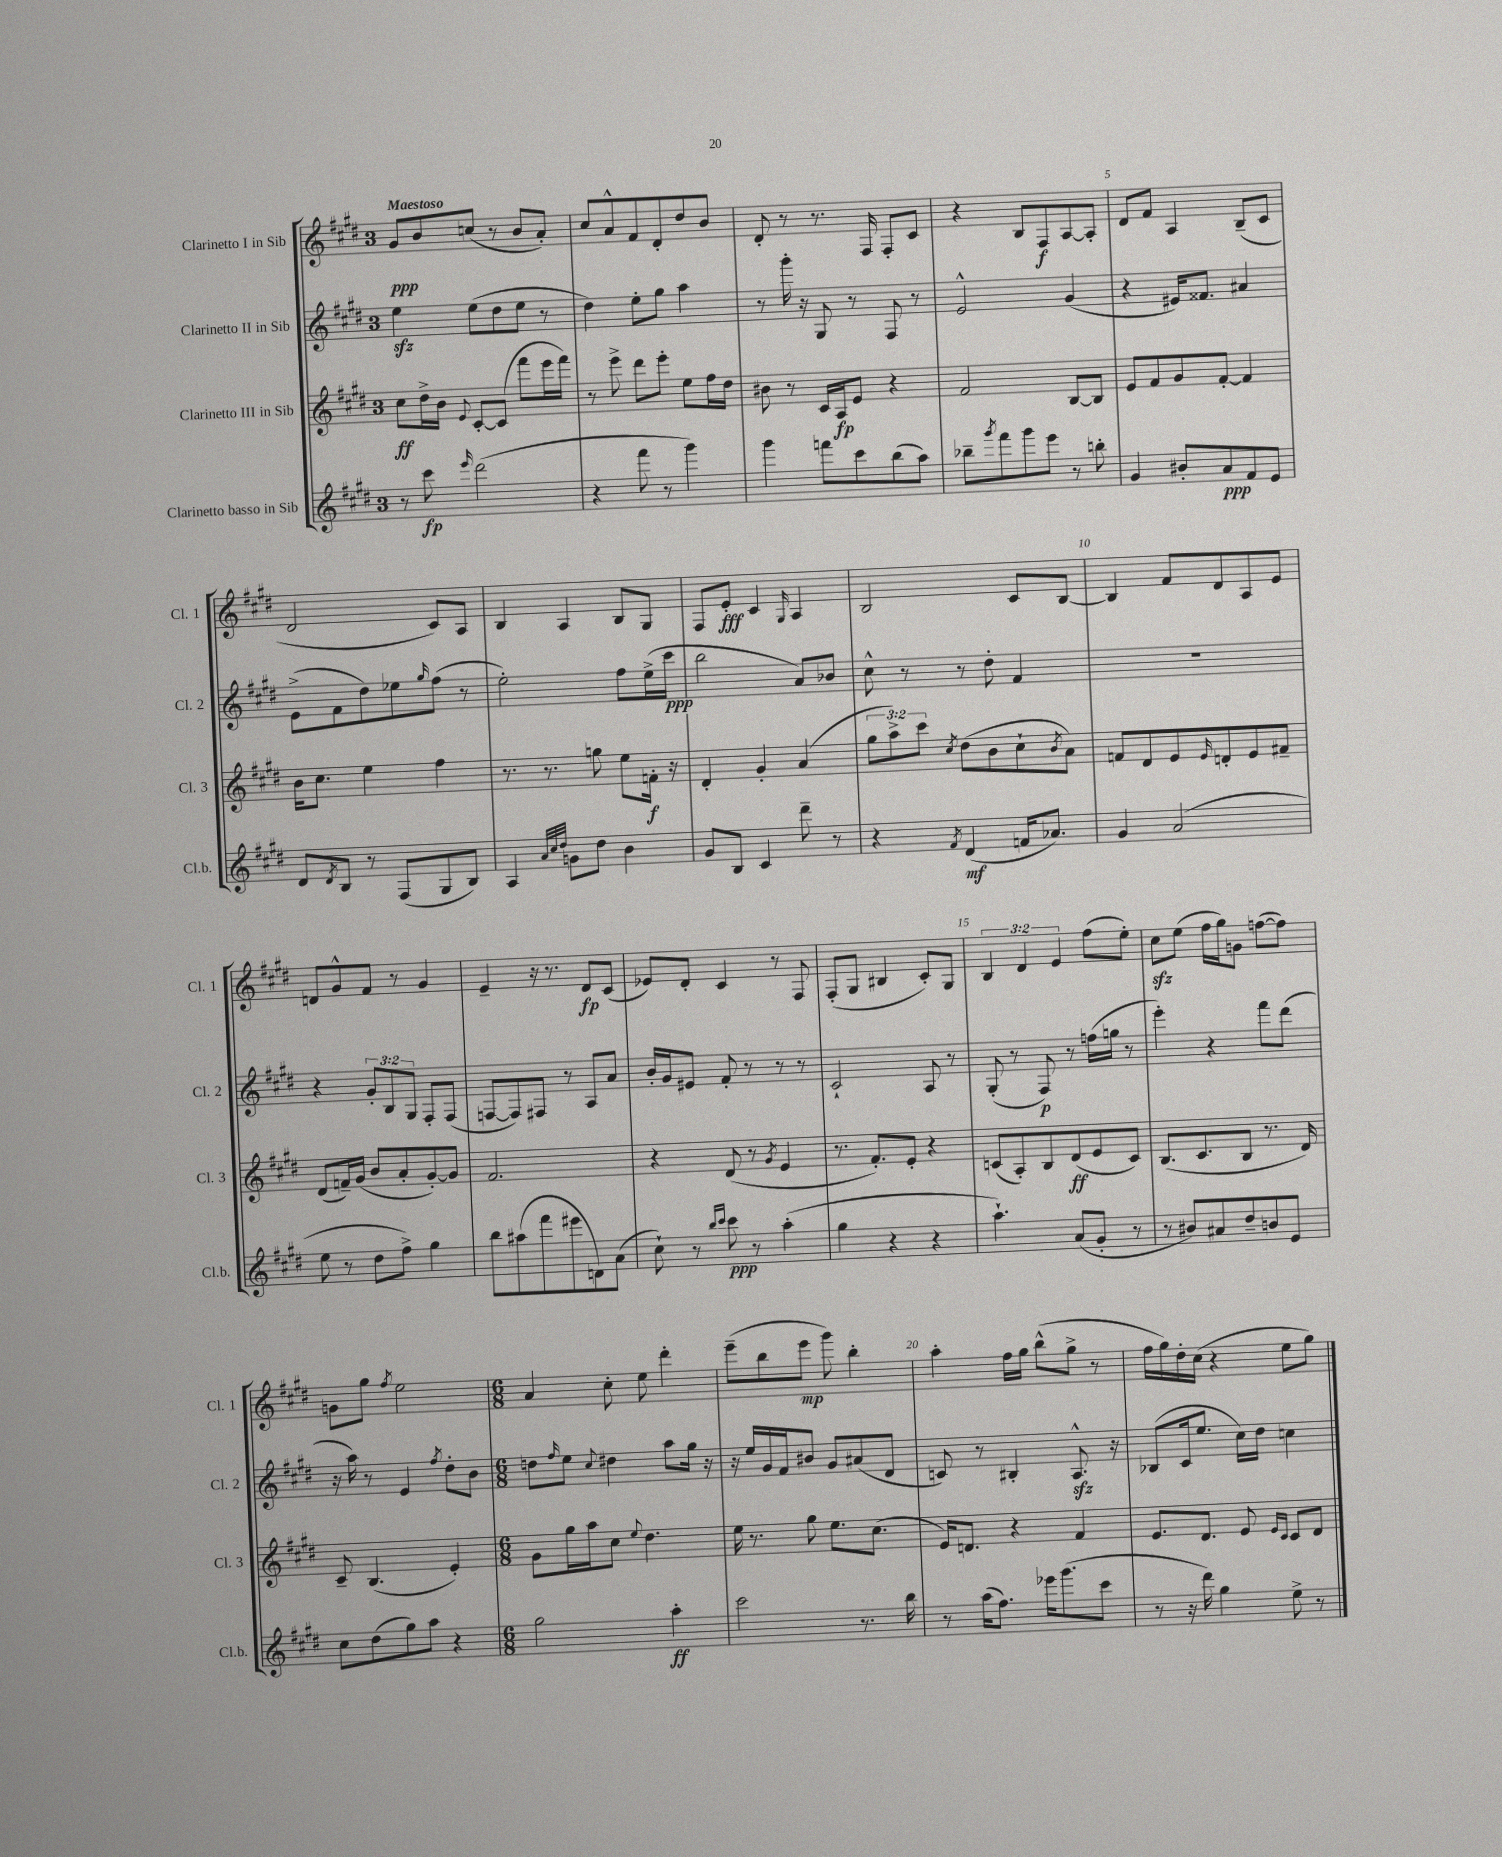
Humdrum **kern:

**kern	**dynam	**kern	**dynam	**kern	**dynam	**kern	**dynam
*part4	*part4	*part3	*part3	*part2	*part2	*part1	*part1
*staff4	*staff4	*staff3	*staff3	*staff2	*staff2	*staff1	*staff1
*I"Clarinetto basso in Sib	*	*I"Clarinetto III in Sib	*	*I"Clarinetto II in Sib	*	*I"Clarinetto I in Sib	*
*I'Cl.b.	*	*I'Cl. 3	*	*I'Cl. 2	*	*I'Cl. 1	*
*clefG2	*	*clefG2	*	*clefG2	*	*clefG2	*
*k[f#c#g#d#]	*	*k[f#c#g#d#]	*	*k[f#c#g#d#]	*	*k[f#c#g#d#]	*
*M3/4	*	*M3/4	*	*M3/4	*	*M3/4	*
=1	=1	=1	=1	=1	=1	=1	=1
!	!	!	!	!	!	!LO:TX:a:B:t=Maestoso	!
8r	.	8cc#\L	ff	4eezz\	.	8g#/L	ppp
8ccc#\	fp	16dd#^\L	.	.	.	8b/	.
.	.	16b\JJ	.	.	.	.	.
16qqeee/	.	8qqe/	.	.	.	.	.
(2ddd#\	.	[8c#'/L	.	(8ee\L	.	(8ccn/J	.
.	.	(8c#/J]	.	8dd#\	.	8r	.
.	.	8fff#\L	.	8ee\J	.	8b/L	.
.	.	16eee\L	.	8r	.	8a'/J)	.
.	.	16fff#\JJ)	.	.	.	.	.
=2	=2	=2	=2	=2	=2	=2	=2
4r	.	8r	.	4dd#\)	.	8cc#/L	.
.	.	8eee^\	.	.	.	8a^^/	.
8fff#\	.	8ddd#\L	.	8ee'\L	.	8f#/	.
8r	.	8eee'\J	.	8gg#\J	.	8d#'/	.
4ggg#\)	.	8ee\L	.	4aa\	.	8dd#/	.
.	.	16ff#\L	.	.	.	8b/J	.
.	.	16dd#\JJ	.	.	.	.	.
=3	=3	=3	=3	=3	=3	=3	=3
4ggg#\	.	8b#X\	.	8r	.	8d#'/	.
.	.	8r	.	16ggg#'\	.	8r	.
.	.	.	.	16r	.	.	.
8fffn\L	.	16c#/LL	.	8G#/	.	8.r	.
.	.	16A/J	fp	.	.	.	.
8ccc#\	.	8e/J	.	8r	.	.	.
.	.	.	.	.	.	16F#/	.
(8bb\	.	4r	.	8F#/	.	8F#'/L	.
8aa\J)	.	.	.	8r	.	8c#/J	.
=4	=4	=4	=4	=4	=4	=4	=4
8bb-X~\L	.	2f#/	.	2e^^/	.	4r	.
8qggg#/	.	.	.	.	.	.	.
8fff#\	.	.	.	.	.	.	.
8ggg#\	.	.	.	.	.	8B/L	.
8eee\J	.	.	.	.	.	8F#/	f
8r	.	[8B/L	.	(4g#/	.	[8A/	.
8bbn'\	.	8B/J]	.	.	.	8A'/J]	.
=5	=5	=5	=5	=5	=5	=5	=5
4g#/	.	8e/L	.	4r	.	8d#/L	.
.	.	8f#/	.	.	.	8f#/J	.
8b#X'/L	.	8g#/	.	16e#X/KL)	.	4A/	.
.	.	.	.	8.f##X/J	.	.	.
8a/	ppp	[8f#'/J	.	.	.	.	.
8f#/	.	4f#/]	.	4a#X/	.	(8B~/L	.
8e/J	.	.	.	.	.	8c#/J	.
!!LO:LB:g=z
=6	=6	=6	=6	=6	=6	=6	=6
8d#/L	.	16b\KL	.	(8e^\L	.	2d#/	.
.	.	8.cc#\J	.	.	.	.	.
8qd#/	.	.	.	.	.	.	.
8B/J	.	.	.	8f#\	.	.	.
8r	.	4ee\	.	8dd#\)	.	.	.
(8F#/L	.	.	.	8ee-X\	.	.	.
.	.	.	.	16qqgg#/	.	.	.
8G#/	.	4ff#\	.	(8ff#\J	.	8c#/L)	.
8B/J)	.	.	.	8r	.	8A/J	.
=7	=7	=7	=7	=7	=7	=7	=7
4A/	.	8.r	.	2ee'\)	.	4B/	.
.	.	8.r	.	.	.	.	.
32qqa/LLL	.	.	.	.	.	.	.
32qqcc#/	.	.	.	.	.	.	.
32qqdd#/JJJ	.	.	.	.	.	.	.
8gn\L	.	.	.	.	.	4A/	.
8dd#\J	.	8ggn\	.	.	.	.	.
4b\	.	8ee\L	.	8ff#\L	.	8B/L	.
.	.	16fn'\Jk	f	(16ee^\L	.	8G#/J	.
.	.	16r	.	16ccc#\JJ	ppp	.	.
=8	=8	=8	=8	=8	=8	=8	=8
8g#/L	.	4d#'/	.	2bb\	.	8F#/L	.
8B/J	.	.	.	.	.	8e'/J	fff
4c#/	.	4g#'/	.	.	.	4c#/	.
.	.	.	.	.	.	16qqG#/	.
8ddd#~\	.	(4a/	.	8a/L)	.	4A/	.
8r	.	.	.	8b-X/J	.	.	.
=9	=9	=9	=9	=9	=9	=9	=9
4r	.	12gg#\L	.	8cc#^^\	.	2B/	.
.	.	12aa^\)	.	.	.	.	.
.	.	.	.	8r	.	.	.
.	.	12ccc#\J	.	.	.	.	.
8qf#/	.	8qcc#/	.	.	.	.	.
(4d#/	mf	(8dd#\L	.	8r	.	.	.
.	.	8b\	.	8dd#'\	.	.	.
16fn/KL	.	8cc#`\	.	4f#/	.	8c#/L	.
8.a-X/J)	.	.	.	.	.	.	.
.	.	8qb/	.	.	.	.	.
.	.	8a\J)	.	.	.	[8B/J	.
=10	=10	=10	=10	=10	=10	=10	=10
4g#/	.	8fn/L	.	2.r	.	4B/]	.
.	.	8d#/	.	.	.	.	.
(2a/	.	8e/	.	.	.	8f#/L	.
.	.	16qqe/	.	.	.	.	.
.	.	8dn'/	.	.	.	8d#/	.
.	.	8e/	.	.	.	8A/	.
.	.	8f#X~/J	.	.	.	8e/J	.
!!LO:LB:g=z
=11	=11	=11	=11	=11	=11	=11	=11
8ee\	.	(8d#/L	.	4r	.	8dn/L	.
8r	.	16fn~/L)	.	.	.	8g#^^/	.
.	.	(16g#/JJ	.	.	.	.	.
8dd#\L	.	8b/L	.	12g#'/L	.	8f#/J	.
.	.	.	.	12B/	.	.	.
8ff#^\J)	.	8a'/	.	.	.	8r	.
.	.	.	.	12G#/J	.	.	.
4gg#\	.	[8g#'/)	.	8F#'/L	.	4g#/	.
.	.	8g#/J]	.	(8F#/J	.	.	.
=12	=12	=12	=12	=12	=12	=12	=12
8bb\L	.	2.f#/	.	[8Fn/L	.	4e~/	.
(8aa#X\	.	.	.	8F/])	.	.	.
8fff#\	.	.	.	8F#X/J	.	16r	.
.	.	.	.	.	.	8.r	.
8eee#X\	.	.	.	8r	.	.	.
8dn\)	.	.	.	8A/L	.	8d#/L	fp
(8a\J	.	.	.	8a/J	.	(8c#/J	.
=13	=13	=13	=13	=13	=13	=13	=13
8cc#`\)	.	4r	.	16b'/LL	.	8e-X/L)	.
.	.	.	.	16g#/J	.	.	.
8r	.	.	.	8e#X/J	.	8d#'/J	.
16qqbb/LL	.	.	.	.	.	.	.
16qqccc#/JJ	.	.	.	.	.	.	.
8ccc#\	ppp	(8d#/	.	8f#'/	.	4c#/	.
8r	.	8r	.	8r	.	.	.
.	.	8qg#/	.	.	.	.	.
(4aa'\	.	4e/	.	8r	.	8r	.
.	.	.	.	8r	.	8F#/	.
=14	=14	=14	=14	=14	=14	=14	=14
4gg#\	.	8.r	.	2c#`/	.	(8F#'/L	.
.	.	.	.	.	.	8G#/J	.
.	.	8.f#'/L)	.	.	.	.	.
4r	.	.	.	.	.	4B#X/	.
.	.	8e'/J	.	.	.	.	.
4r	.	4r	.	8A/	.	8c#'/L)	.
.	.	.	.	8r	.	8G#/J	.
=15	=15	=15	=15	=15	=15	=15	=15
4.aa`\)	.	(8cn/L	.	(8G#'/	.	6B/	.
.	.	8A'/)	.	8r	.	.	.
.	.	.	.	.	.	6d#/	.
.	.	8B/	.	8F#/)	p	.	.
.	.	.	.	.	.	6e/	.
(8a/L	.	(8d#/	ff	8r	.	.	.
8g#'/J	.	8e/	.	(16ffn\LL	.	(8ff#\L	.
.	.	.	.	16ggn\JJ	.	.	.
8r	.	8c/J)	.	8r	.	8ee'\J)	.
=16	=16	=16	=16	=16	=16	=16	=16
8r	.	(8.B/L	.	4eee'\)	.	8cc#zz\L	.
8b#X/L)	.	.	.	.	.	(8ee\J	.
.	.	8.c#/	.	.	.	.	.
8a#X/	.	.	.	4r	.	16ff#\LL	.
.	.	.	.	.	.	16gg#\J)	.
8dd#~/	.	8B/J	.	.	.	8gn\J	.
8bn/	.	8.r	.	8fff#\L	.	([8ffn\L	.
8e/J	.	.	.	(8ddd#\J	.	8ff\J])	.
.	.	16d#/)	.	.	.	.	.
!!LO:LB:g=z
=17	=17	=17	=17	=17	=17	=17	=17
8cc#\L	.	8c#~/	.	16r	.	8gn\L	.
.	.	.	.	16aa\)	.	.	.
(8dd#\	.	(4.B/	.	8r	.	8gg#\J	.
.	.	.	.	.	.	8qff#/	.
8gg#\)	.	.	.	4e/	.	2ee\	.
8aa\J	.	.	.	.	.	.	.
.	.	.	.	8qff#/	.	.	.
4r	.	4e'/)	.	8dd#'\L	.	.	.
.	.	.	.	8b\J	.	.	.
=18	=18	=18	=18	=18	=18	=18	=18
*M6/8	*	*M6/8	*	*M6/8	*	*M6/8	*
2gg#\	.	8g#\L	.	8ddn\L	.	4a/	.
.	.	.	.	16qqff#/	.	.	.
.	.	16gg#\L	.	8ee\J	.	.	.
.	.	16aa\J	.	.	.	.	.
.	.	.	.	8qqcc#/	.	.	.
.	.	8cc#\J	.	4dd#X\	.	8cc#'\	.
.	.	8qqee/	.	.	.	.	.
.	.	4.dd#\	.	.	.	8ee\	.
4aa'\	ff	.	.	8aa\L	.	4ddd#'\	.
.	.	.	.	16gg#\Jk	.	.	.
.	.	.	.	16r	.	.	.
=19	=19	=19	=19	=19	=19	=19	=19
2ccc#\	.	16ee\	.	16r	.	(8eee~\L	.
.	.	8.r	.	16ee/LL	.	.	.
.	.	.	.	16g#/	.	8bb\	.
.	.	.	.	16f#/J	.	.	.
.	.	8gg#\	.	8b#X/J	.	8eee\J	mp
.	.	8.ee\L	.	8g#/L	.	8ggg#\)	.
8.r	.	.	.	(8a#X/	.	4bb'\	.
.	.	(8.cc#\J	.	.	.	.	.
.	.	.	.	8d#/J	.	.	.
16bb\	.	.	.	.	.	.	.
=20	=20	=20	=20	=20	=20	=20	=20
8r	.	16e/KL)	.	8cn/)	.	4aa'\	.
.	.	8.dn/J	.	.	.	.	.
(16aa\KL	.	.	.	8r	.	.	.
8.ff#\J)	.	.	.	.	.	.	.
.	.	4r	.	4B#X'/	.	16ff#\LL	.
.	.	.	.	.	.	16gg#\JJ	.
16eee-X\KL	.	.	.	.	.	(8bb^^\L	.
(8.ggg#\	.	.	.	.	.	.	.
.	.	4f#/	.	8.Azz^^/	.	8gg#^\J	.
8ccc#\J	.	.	.	.	.	8r	.
.	.	.	.	16r	.	.	.
=21	=21	=21	=21	=21	=21	=21	=21
8r	.	8.e/L	.	(8B-X/L	.	16ff#\LL	.
.	.	.	.	.	.	16gg#\)	.
16r	.	.	.	16c#/k	.	16dd#'\	.
16ddd#\)	.	8.d#/J	.	8.ee/J	.	(16cc#\JJ	.
4gg#\	.	.	.	.	.	4r	.
.	.	8e/	.	16cc#\LL)	.	.	.
.	.	.	.	16dd#\JJ	.	.	.
.	.	16qqe/LL	.	.	.	.	.
.	.	16qqc#/JJ	.	.	.	.	.
8ee^\	.	8c#/L	.	4ccn\	.	8ee\L	.
8r	.	8d#/J	.	.	.	8gg#\J)	.
==	==	==	==	==	==	==	==
*-	*-	*-	*-	*-	*-	*-	*-
